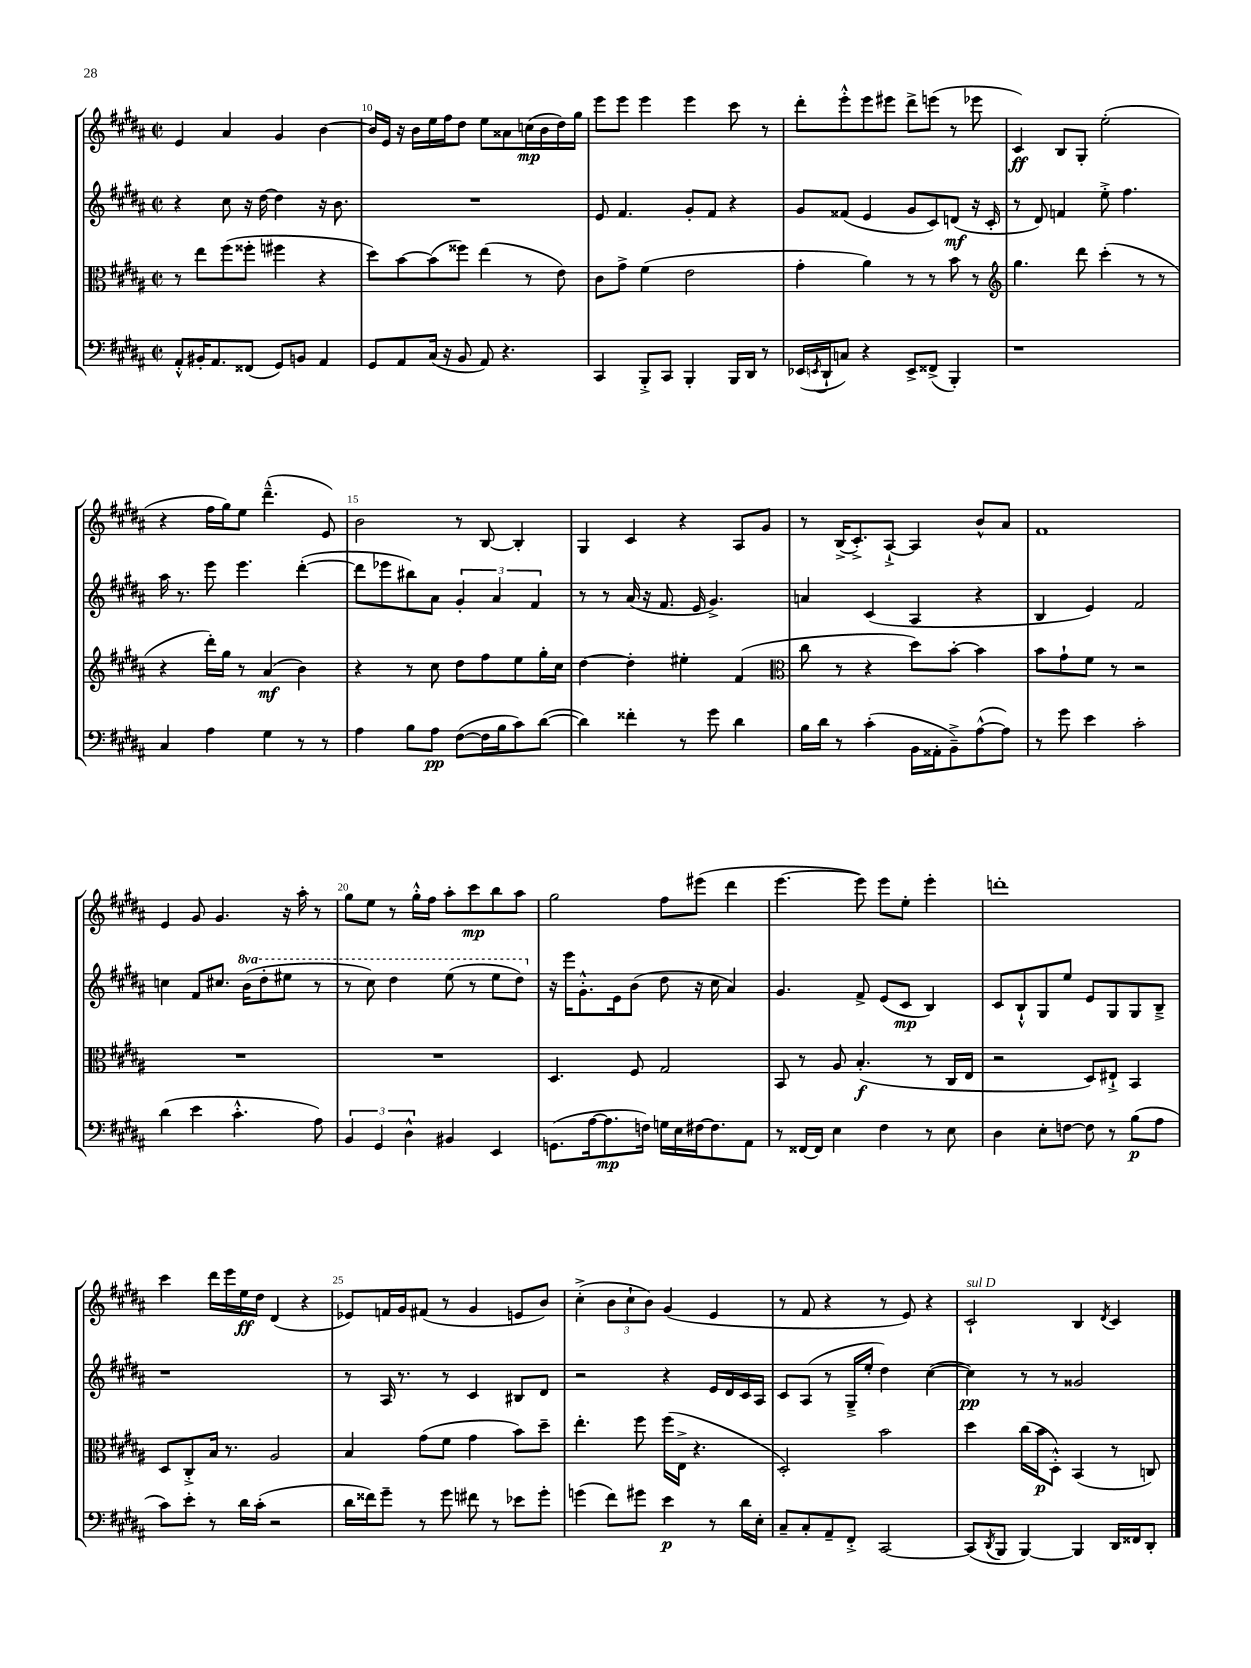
<<
\new StaffGroup <<
\new Staff = "s0" {
    \clef treble \key b \major \defaultTimeSignature \time 2/2
    e'4 ais'4 gis'4 b'4~ |
    b'16 e'16 r16 b'16 e''16 fis''16 dis''8 e''8 aisis'8 c''16\mp( b'16 dis''16) gis''16 |
    e'''8 e'''8 e'''4 e'''4 cis'''8 r8 |
    dis'''8-. e'''8-.-^ e'''8 eis'''8 dis'''8-> e'''8( r8 ees'''8 |
    cis'4\ff) b8 gis8-. e''2-.( |
    r4 fis''16 gis''16) e''8 dis'''4.---^( e'8) |
    b'2 r8 b8~ b4-. |
    gis4 cis'4 r4 ais8 gis'8 |
    r8 b16->( cis'8.-.->) ais8~-!-> ais4 b'8-^ ais'8 |
    fis'1 |
    e'4 gis'8 gis'4. r16 ais''16-. r8 |
    gis''8 e''8 r8 gis''16-.-^ fis''16 ais''8-. cis'''8\mp b''8 ais''8 |
    gis''2 fis''8 eis'''8( dis'''4 |
    e'''4.~ e'''8) e'''8 e''8-. e'''4-. |
    d'''1-. |
    cis'''4 dis'''16 e'''16 e''16\ff dis''16 dis'4( r4 |
    ees'8) f'16 gis'16 fis'8( r8 gis'4 e'8 b'8) |
    cis''4-.->( \tuplet 3/2 { b'8 cis''8-! b'8) } gis'4( e'4 |
    r8 fis'8 r4 r8 e'8) r4 |
    cis'2-!^\markup { \italic "sul D" } b4 \acciaccatura { dis'8 } cis'4 \bar "|." |
}
\new Staff = "s1" {
    \clef treble \key b \major \defaultTimeSignature \time 2/2 \set Staff.ottavationMarkups = #ottavation-simple-ordinals
    r4 cis''8 r16 dis''16~ dis''4 r16 b'8. |
    R1 |
    e'8 fis'4. gis'8-. fis'8 r4 |
    gis'8 fisis'8( e'4 gis'8 cis'8) d'8\mf( r16 cis'16-. |
    r8 dis'8) f'4 e''8-.-> fis''4. |
    ais''16 r8. e'''8 e'''4. dis'''4~-.( |
    dis'''8 ees'''8 bis''8) ais'8 \tuplet 3/2 { gis'4-. ais'4 fis'4 } |
    r8 r8 ais'16( r16 fis'8. e'16 gis'4.->) |
    a'4 cis'4( ais4 r4 |
    b4 e'4) fis'2 |
    c''4 fis'8 cis''8. \ottava #1 b''16( dis'''8-. eis'''8 r8 |
    r8 cis'''8) dis'''4 e'''8( r8 e'''8 dis'''8) \ottava #0 |
    r16 e'''16 gis'8.-.-^ e'16 b'8( dis''8 r16 cis''16 ais'4) |
    gis'4. fis'8-> e'8( cis'8\mp b4) |
    cis'8 b8-!-^ gis8 e''8 e'8 gis8 gis8 b8---> |
    r1 |
    r8 ais16 r8. r8 cis'4 bis8 dis'8 |
    r2 r4 e'16 dis'16 cis'16 ais16 |
    cis'8 ais8( r8 gis16---> e''16-. dis''4) cis''4~( |
    cis''4\pp) r8 r8 gisis'2 \bar "|." |
}
\new Staff = "s2" {
    \clef alto \key b \major \defaultTimeSignature \time 2/2
    r8 e''8 fis''8( fisis''8-. fis''4 r4 |
    dis''8) b'8~ b'8( fisis''8) e''4( r8 e'8) |
    cis'8 gis'8-> fis'4( e'2 |
    gis'4-. ais'4) r8 r8 b'8 r8 |
    \clef treble gis''4. dis'''8 cis'''4-.( r8 r8 |
    r4 dis'''16-.) gis''16 r8 ais'4\mf( b'4) |
    r4 r8 cis''8 dis''8 fis''8 e''8 gis''16-. cis''16 |
    dis''4~ dis''4-. eis''4-. fis'4( |
    \clef alto cis''8 r8 r4 dis''8) b'8~-. b'4 |
    b'8 gis'8-! fis'8 r8 r2 |
    R1 |
    R1 |
    dis4. fis8 gis2 |
    b,8 r8 ais8 b4.-.\f( r8 cis16 e16 |
    r2 dis8) eis8-!-> b,4 |
    dis8 cis8-.-> b16 r8. ais2 |
    b4 gis'8( fis'8 gis'4 b'8) dis''8-- |
    e''4.-. fis''8 fis''16( e16-> r4. |
    dis2-.) b'2 |
    dis''4 cis''16( b'16\p dis8-.-^) b,4( r8 c8) \bar "|." |
}
\new Staff = "s3" {
    \clef bass \key b \major \defaultTimeSignature \time 2/2
    ais,8-.-^ bis,16-. ais,8. fisis,8( gis,8) b,8 ais,4 |
    gis,8 ais,8 cis16( r16 b,8 ais,8) r4. |
    cis,4 b,,8-.-> cis,8 b,,4-. b,,16 dis,16 r8 |
    ees,16( \acciaccatura { e,8 } dis,16-! c8) r4 e,8-> fisis,8->( b,,4-.) |
    r1 |
    cis4 ais4 gis4 r8 r8 |
    ais4 b8 ais8\pp fis8~( fis16 b16 cis'8) dis'8~( |
    dis'4) fisis'4-. r8 gis'8 dis'4 |
    b16 dis'16 r8 cis'4-.( b,16 aisis,16-. b,8--->) ais8~-^( ais8) |
    r8 gis'8 e'4 cis'2-. |
    dis'4( e'4 cis'4.-.-^ ais8) |
    \tuplet 3/2 { b,4 gis,4 dis4-^ } bis,4 e,4 |
    g,8.( ais16~ ais8.\mp f16) g16 e16 fis16~ fis8. ais,8 |
    r8 fisis,16~ fisis,16 e4 fis4 r8 e8 |
    dis4 e8-. f8~ f8 r8 b8\p( ais8 |
    cis'8) e'8-. r8 dis'16 cis'16-.( r2 |
    dis'16 fisis'16) gis'8-- r8 gis'8 fis'8 r8 ees'8 gis'8-. |
    g'4( fis'8) gis'8 e'4\p r8 dis'16 e16-. |
    cis8-- cis8-. ais,8-- fis,8-.-> cis,2~ |
    cis,8( \acciaccatura { dis,8 } b,,8 b,,4~) b,,4 dis,16 fisis,16 dis,8-. \bar "|." |
}
>>
>>
\layout { \context { \Score currentBarNumber = #9 \override BarNumber.break-visibility = ##(#f #t #t) barNumberVisibility = #(every-nth-bar-number-visible 5) } }
